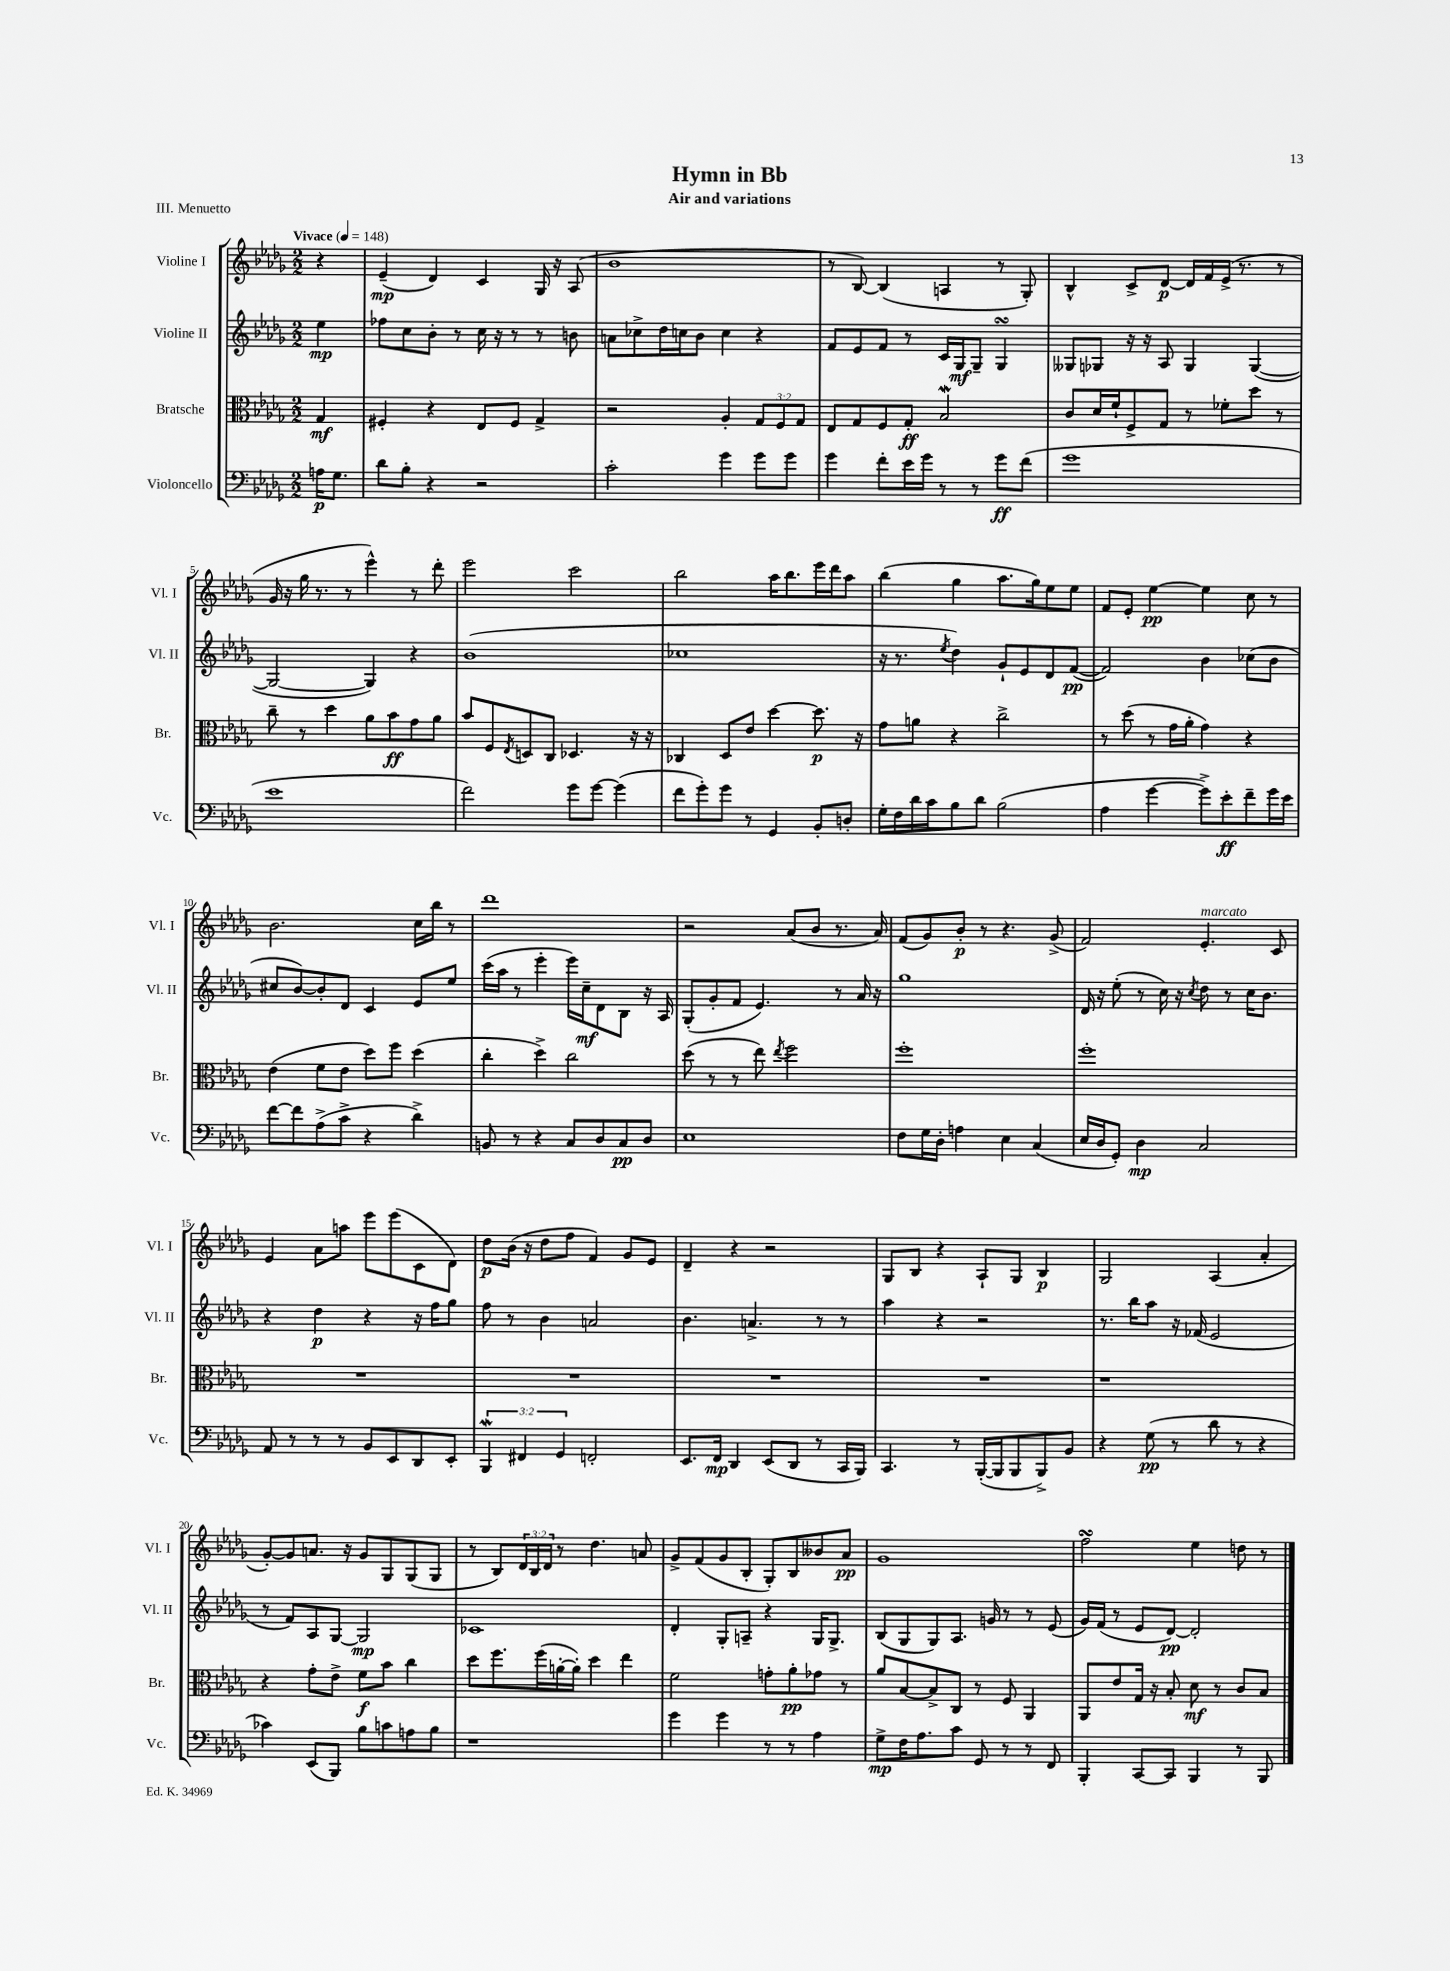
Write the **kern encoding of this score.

**kern	**kern	**kern	**kern
*staff4	*staff3	*staff2	*staff1
*clefF4	*clefC3	*clefG2	*clefG2
*k[b-e-a-d-g-]	*k[b-e-a-d-g-]	*k[b-e-a-d-g-]	*k[b-e-a-d-g-]
*M2/2	*M2/2	*M2/2	*M2/2
*MM148	*MM148	*MM148	*MM148
16A\LK	4G-/	4ee-\	4r
8.G-\J	.	.	.
=	=	=	=
8d-\L	4F#'/	8ff-\L	(4e-~/
8B-'\J	.	8cc\	.
4r	4r	8b-'\J	4d-/)
.	.	8r	.
2r	8E-/L	16cc\	4c/
.	.	16r	.
.	8F#/J	8r	.
.	4G-^/	8r	16G-/
.	.	.	16r
.	.	8b\	(8A-/
=	=	=	=
2c'\	2r	8a\L	1b-
.	.	8cc-^\	.
.	.	16dd-\L	.
.	.	16cc\J	.
.	.	8b-\J	.
4g-\	4A-'/	4cc\	.
8g-\L	12G-/L	4r	.
.	12F/	.	.
8g-\J	.	.	.
.	12G-/J	.	.
=	=	=	=
4g-\	8E-/L	8f/L	8r
.	8G-/	8e-/	[8B-/)
8f'\L	8F/	8f/J	(4B-/]
16e-\L	8G-'/J	8r	.
16g-\JJ	.	.	.
8r	2B-/	16c/LL	4A/
.	.	16G-/J	.
8r	.	8G-~/J	.
8g-\L	.	4G-/	8r
(8f\J	.	.	8G-'/)
=	=	=	=
1g-	8c/L	8G--/L	4B-^^/
.	16d-/L	8G-/J	.
.	16f`/J	.	.
.	8F^/	16r	8c^/L
.	.	16r	.
.	8G-/J	8A-/	[8d-/J
.	8r	4G-/	16d-/]LL
.	.	.	16f/
.	8f-'\L	.	(16e-^/JJ
.	.	.	8.r
.	8dd-\J	([4G-/	.
.	8r	.	8r
=	=	=	=
1e-	8cc~\	2G-/_	16g-/
.	.	.	16r
.	8r	.	16gg-\
.	.	.	8.r
.	4dd-\	.	.
.	.	.	8r
.	8a-\L	4G-/])	4eee-^^\)
.	8b-\	.	.
.	8g-\	4r	8r
.	8a-\J	.	8ddd-'\
=	=	=	=
2f\)	8b-/L	(1b-	2eee-\
.	8F/	.	.
.	8qE-/	.	.
.	8D/	.	.
.	8C/J	.	.
8g-\L	4.D-/	.	2ccc\
[8g-\J	.	.	.
(4g-\]	.	.	.
.	16r	.	.
.	16r	.	.
=	=	=	=
8f\L	4C-/	1cc-	2bb-\
8g-'\)	.	.	.
8g-\J	8D-/L	.	.
8r	8e-/J	.	.
4GG-/	[4dd-\	.	16aa-\LK
.	.	.	8.bb-\
8BB-'/L	8.dd-\]	.	16eee-\L
.	.	.	16ddd-\J
8D'/J	.	.	8aa-\J
.	16r	.	.
=	=	=	=
16G-'\LL	8g-\L	16r	(4bb-\
16F\	.	8.r	.
16d-\	8a\J	.	.
16c\J	.	.	.
.	.	8qee-/	.
8B-\	4r	4dd-\)	4gg-\
8d-\J	.	.	.
(2B-\	2cc^\	8g-`/L	8.aa-\L
.	.	8e-/	.
.	.	.	16gg-\k)
.	.	8d-/	8ee-\
.	.	([8f/J	8ee-\J
=	=	=	=
4A-\	8r	2f/])	8f/L
.	(8dd-\	.	8e-'/J
[4g-\	8r	.	[4ee-\
.	16g-\LL	.	.
.	16a-'\JJ	.	.
8g-^\]L)	4g-\)	4b-\	4ee-\]
8e-'\	.	.	.
8f~\	4r	(8cc-\L	8cc\
16g-\L	.	8b-\J	8r
16e-\JJ	.	.	.
=	=	=	=
[8f\L	(4e-\	8cc#/L	2.b-\
8f\]	.	[8b-/)	.
(8A-^\	8f\L	8b-'/]	.
8c^\J	8e-\J	8d-/J	.
4r	8dd-\L)	4c/	.
.	8ff\J	.	.
4d-^\)	(4dd-\	8e-/L	16cc\LL
.	.	.	16bb-\JJ
.	.	8ee-/J	8r
=	=	=	=
8BB/	4cc'\	(16ccc\LL	1ddd-
.	.	16aa-\JJ	.
8r	.	8r	.
4r	4dd-^\)	4eee-'\	.
8C/L	2cc\	16eee-\LL)	.
.	.	16cc~\J	.
8D-/	.	8d-\	.
8C/	.	8B-\J	.
8D-/J	.	16r	.
.	.	16A-/	.
=	=	=	=
1E-	(8dd-\	(8G-'/L	2r
.	8r	8g-'/	.
.	8r	8f/J	.
.	8ee-\)	4.e-/)	.
.	8qee-/	.	.
.	2ff\	.	(8a-/L
.	.	.	8b-/J
.	.	8r	8.r
.	.	16a-/	.
.	.	16r	16a-/)
=	=	=	=
8F\L	1ff'	1gg-	(8f/L
16G-\L	.	.	8g-/)
16D-'\JJ	.	.	.
4A\	.	.	8b-'/J
.	.	.	8r
4E-\	.	.	4.r
(4C/	.	.	.
.	.	.	(8g-^/
=	=	=	=
16E-/LL	1ff'	16d-/	2f/)
16D-/J	.	16r	.
8GG-'/J)	.	(8ee-'\	.
4D-\	.	8r	.
.	.	16cc\)	.
.	.	16r	.
.	.	8qcc/	.
2C/	.	8dd-\	4.e-'/
.	.	8r	.
.	.	16cc\LK	.
.	.	8.b-\J	.
.	.	.	8c/
=	=	=	=
8AA-/	1r	4r	4e-/
8r	.	.	.
8r	.	4dd-\	8a-\L
8r	.	.	8aa\J
8BB-/L	.	4r	8eee-\L
8EE-/	.	.	(8eee-\
8DD-/	.	16r	8c\
.	.	16ff\LK	.
8EE-'/J	.	8gg-\J	8d-\J)
=	=	=	=
6BBB-/	1r	8ff\	8dd-\L
.	.	8r	(16b-\Jk
6FF#/	.	.	.
.	.	.	16r
.	.	4b-\	8dd-\L
6GG-/	.	.	.
.	.	.	8ff\J
2FF'/	.	2a/	4f/)
.	.	.	8g-/L
.	.	.	8e-/J
=	=	=	=
8.EE-/L	1r	4.b-\	4d-~/
16FF/Jk	.	.	.
4DD-/	.	.	4r
.	.	4.a^/	.
(8EE-/L	.	.	2r
8DD-/J	.	.	.
8r	.	8r	.
16CC/LL	.	8r	.
16BBB-/JJ)	.	.	.
=	=	=	=
4.CC/	1r	4aa-\	8G-/L
.	.	.	8B-/J
.	.	4r	4r
8r	.	.	.
([16BBB-'/LL	.	2r	8A-`/L
16BBB-/]J	.	.	.
8BBB-/	.	.	8G-/J
8BBB-^/)	.	.	4B-/
8BB-/J	.	.	.
=	=	=	=
4r	1r	8.r	2G-/
.	.	16bb-\LK	.
(8G-\	.	8aa-\J	.
8r	.	16r	.
.	.	(16f-/	.
8d-\	.	2e-/	(4A-/
8r	.	.	.
4r	.	.	4a-'/
=	=	=	=
4c-\)	4r	8r	[8g-'/L)
.	.	8f/L)	8g-/]
(8EE-/L	8g-'\L	8A-/	8.a/J
8BBB-/J)	8e-^\J	[8G-/J	.
.	.	.	16r
8B-\L	8f\L	2G-/]	8g-/L
8c\	8b-\J	.	8G-/
8A\	4cc\	.	(8G-/
8B-\J	.	.	8G-/J
=	=	=	=
1r	8dd-\L	1c-	8r
.	8.ff\	.	8B-/L)
.	.	.	24d-/L
.	.	.	24B-/
.	(16ff\L	.	.
.	.	.	24d-/JJ
.	[16a'\	.	8r
.	16a'\]JJ)	.	.
.	4dd-\	.	4.dd-\
.	4ee-\	.	.
.	.	.	8a/
=	=	=	=
4g-\	2f\	4d-'/	8g-^/L
.	.	.	(8f/
4g-\	.	8G-'/L	8g-/
.	.	8A~/J	8B-'/J
8r	8g'\L	4r	8G-'/L)
8r	8a-'\	.	8B-/
4A-\	8g-\J	16G-/LK	8b--/
.	.	8.G-^/J	.
.	8r	.	8a-/J
=	=	=	=
8G-^\L	8a-/L	(8B-/L	1g-
16F\K	[8B-/	8G-/	.
8.A-\	.	.	.
.	8B-^/]	8G-/)	.
8c\J	8C/J	8.A-/J	.
8GG-/	8r	.	.
.	.	16g/	.
8r	8F/	8r	.
8r	4AA-/	8r	.
8FF/	.	(8e-/	.
=	=	=	=
4BBB-'/	8AA-/L	16g-/LL)	2ff\
.	.	(16f/JJ	.
.	8e-/	8r	.
[8CC/L	16G-/Jk	8e-/L	.
.	16r	.	.
8CC/]J	8B-'/	[8d-/J)	.
4BBB-/	8d-\	2d-'/]	4ee-\
.	8r	.	.
8r	8c/L	.	8dd\
8BBB-/	8B-/J	.	8r
==	==	==	==
*-	*-	*-	*-
